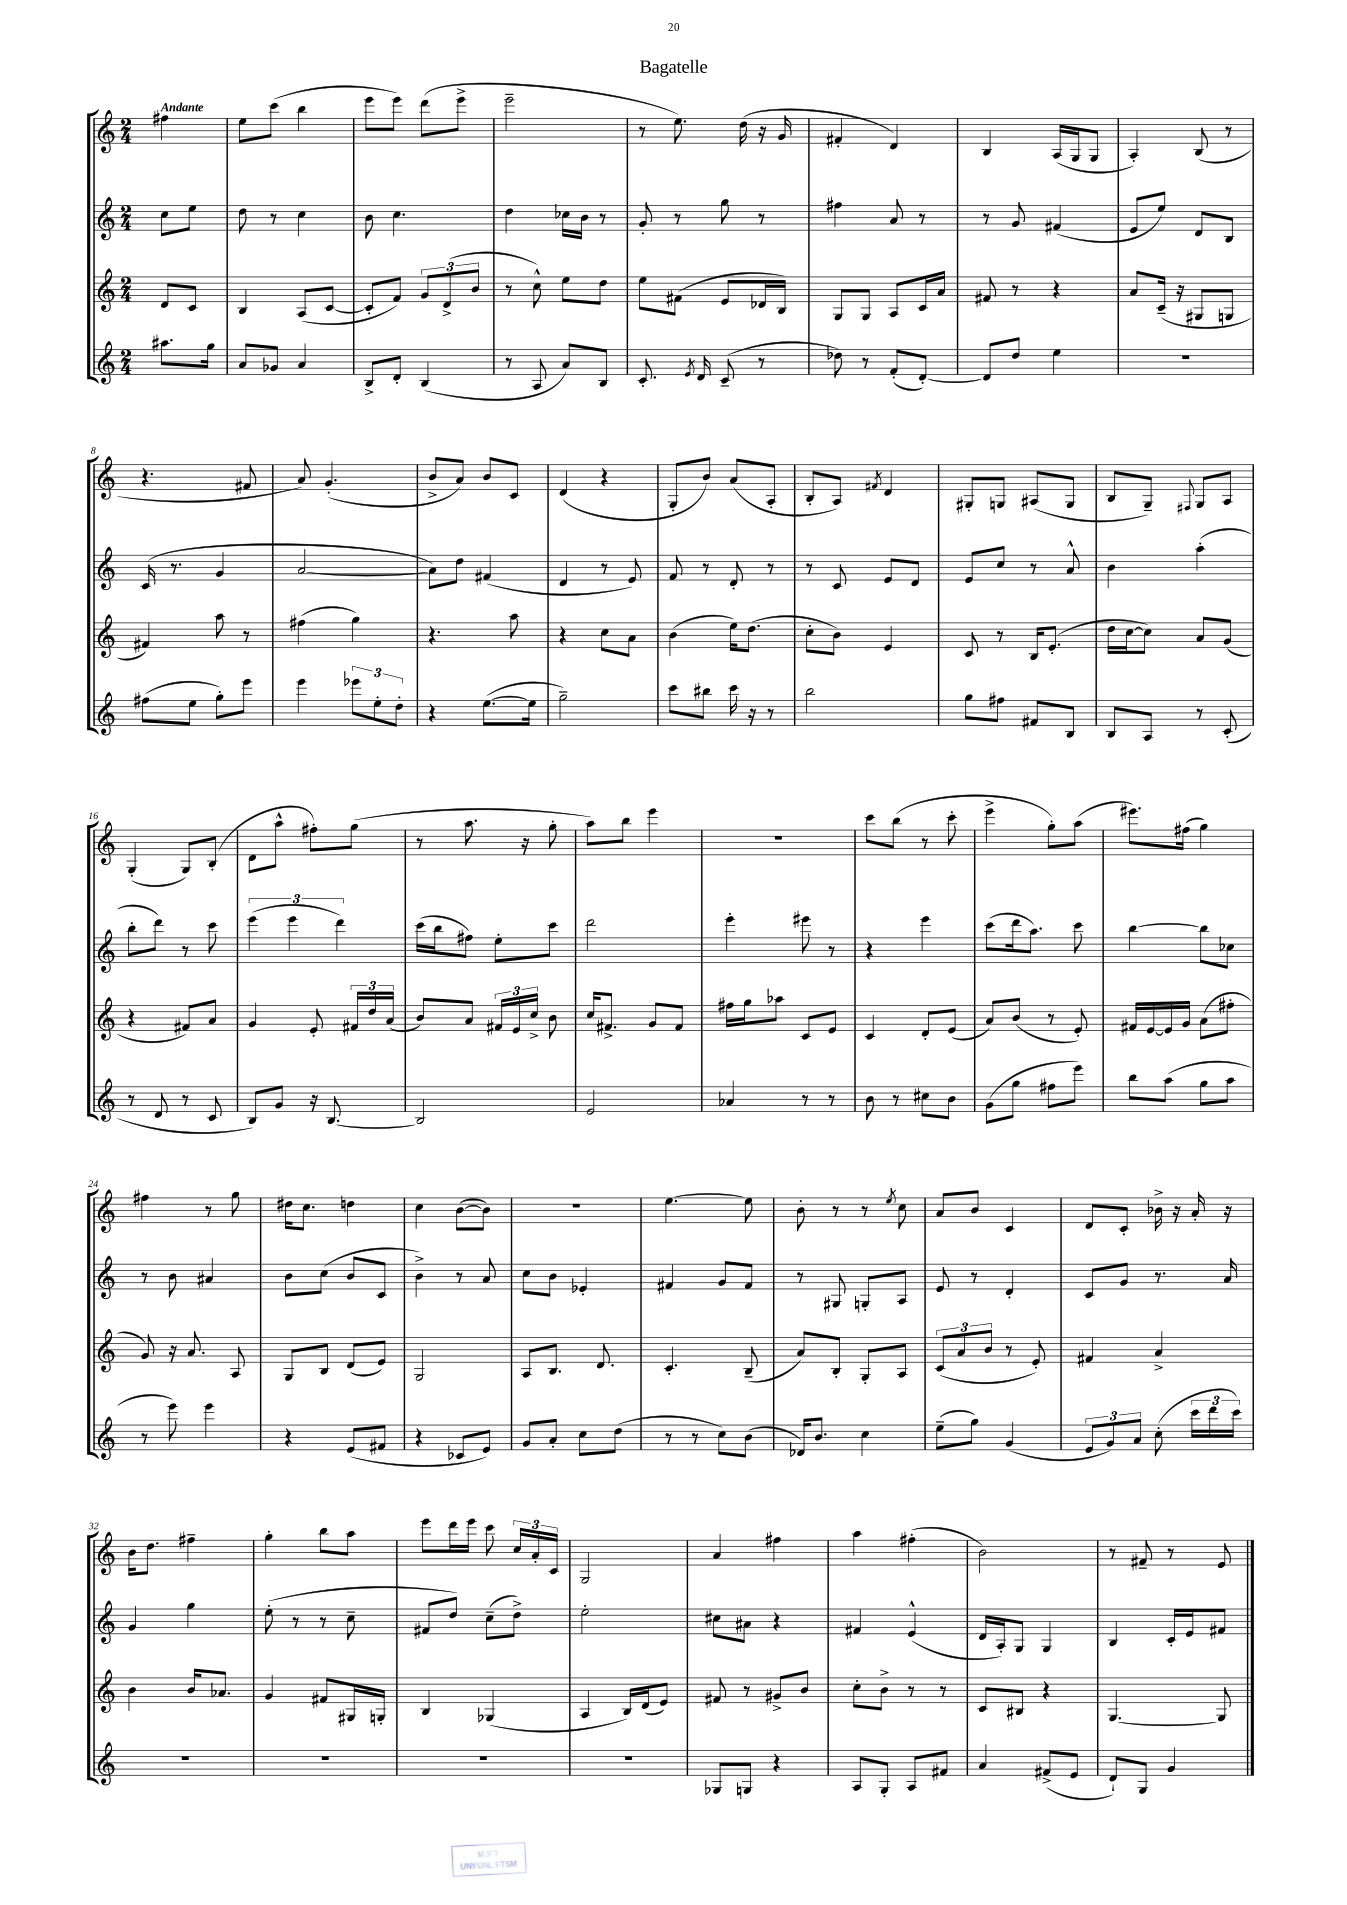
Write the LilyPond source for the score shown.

\header { title = "Bagatelle" }
<<
\new StaffGroup <<
\new Staff = "s0" {
    \clef treble \key c \major \numericTimeSignature \time 2/4 \partial 4 \tempo "Andante"
    \autoBeamOff fis''4 |
    e''8[ c'''8]( b''4 |
    e'''8[ e'''8]) d'''8[( e'''8]-> |
    e'''2-- |
    r8 e''8.) d''16( r16 g'16 |
    fis'4-. d'4) |
    b4 a16[( g16 g8] |
    a4-.) b8( r8 |
    r4. fis'8 |
    a'8) g'4.-.( |
    b'8[-> a'8]) b'8[ c'8] |
    d'4( r4 |
    g8[-. b'8]) a'8[( a8]-. |
    b8[-. a8]) \acciaccatura { fis'8 } d'4 |
    gis8[-. g8] ais8[( g8] |
    b8[ g8]--) \appoggiatura { fis8 } g8[ a8] |
    g4-.( g8[) b8]-.( |
    d'8[ a''8]-^ fis''8[-.) g''8]( |
    r8 a''8. r16 g''8-. |
    a''8[) b''8] e'''4 |
    r2 |
    c'''8[ b''8]( r8 c'''8-. |
    e'''4-> g''8[-.) a''8]( |
    eis'''8.[) fis''16]( g''4) |
    fis''4 r8 g''8 |
    dis''16[ c''8.] d''4 |
    c''4 b'8[~( b'8]) |
    r2 |
    e''4.~ e''8 |
    b'8-. r8 r8 \acciaccatura { e''8 } c''8 |
    a'8[ b'8] c'4 |
    d'8[ c'8]-. bes'16-> r16 a'16-. r16 |
    b'16[ d''8.] fis''4-- |
    g''4-. b''8[ a''8] |
    e'''8[ d'''16 e'''16] c'''8 \tuplet 3/2 { c''16[ a'16-. c'16] } |
    g2 |
    a'4 fis''4 |
    a''4 fis''4-.( |
    b'2) |
    r8 fis'8-- r8 e'8 \bar "|." |
}
\new Staff = "s1" {
    \clef treble \key c \major \numericTimeSignature \time 2/4 \partial 4
    \autoBeamOff c''8[ e''8] |
    d''8 r8 c''4 |
    b'8 c''4. |
    d''4 ces''16[ b'16] r8 |
    g'8-. r8 g''8 r8 |
    fis''4 a'8 r8 |
    r8 g'8 fis'4( |
    e'8[ e''8]) d'8[ b8] |
    c'16( r8. g'4 |
    a'2~ |
    a'8[) d''8] fis'4( |
    d'4 r8 e'8) |
    f'8 r8 d'8-. r8 |
    r8 c'8 e'8[ d'8] |
    e'8[ c''8] r8 a'8-^ |
    b'4 a''4-.( |
    b''8[-. d'''8]) r8 c'''8 |
    \tuplet 3/2 { e'''4( e'''4 d'''4) } |
    c'''16[( b''16 fis''8]) e''8[-. c'''8] |
    d'''2 |
    e'''4-. eis'''8 r8 |
    r4 e'''4 |
    c'''8[( d'''16 a''8.]) c'''8 |
    b''4~ b''8[ ces''8] |
    r8 b'8 ais'4 |
    b'8[ c''8]( b'8[ c'8] |
    b'4->) r8 a'8 |
    c''8[ b'8] ees'4-. |
    fis'4 g'8[ fis'8] |
    r8 gis8 g8[-. a8] |
    e'8 r8 d'4-. |
    c'8[ g'8] r8. a'16 |
    g'4 g''4 |
    e''8-.( r8 r8 c''8-- |
    fis'8[ d''8]) c''8[--( d''8]->) |
    e''2-. |
    cis''8[ ais'8] r4 |
    fis'4 e'4-^( |
    d'16[ a16-.) g8] g4 |
    b4 c'16[-. e'16 fis'8] \bar "|." |
}
\new Staff = "s2" {
    \clef treble \key c \major \numericTimeSignature \time 2/4 \partial 4
    \autoBeamOff d'8[ c'8] |
    b4 a8[( c'8]~ |
    c'8[-. f'8]) \tuplet 3/2 { g'8[ d'8->( b'8] } |
    r8 c''8-^) e''8[ d''8] |
    e''8[ fis'8]( e'8[ des'16 b16]) |
    g8[ g8] a8[ c'16 a'16] |
    fis'8 r8 r4 |
    a'8[ c'16]--( r16 gis8[ g8] |
    fis'4) a''8 r8 |
    fis''4( g''4) |
    r4. a''8 |
    r4 c''8[ a'8] |
    b'4( e''16[) d''8.]( |
    c''8[-. b'8]) e'4 |
    c'8 r8 b16[ e'8.]-.( |
    d''16[ c''16~ c''8]) a'8[ g'8]( |
    r4 fis'8[) a'8] |
    g'4 e'8-. \tuplet 3/2 { fis'16[ d''16 a'16]( } |
    b'8[) a'8] \tuplet 3/2 { fis'16[ e'16 c''16]-> } b'8 |
    c''16[ fis'8.]-> g'8[ fis'8] |
    fis''16[ g''16 aes''8] c'8[ e'8] |
    c'4 d'8[-. e'8]( |
    a'8[) b'8]( r8 e'8-.) |
    fis'16[ e'16~ e'16 g'16] a'8[( fis''8]-. |
    g'8) r16 a'8. a8 |
    g8[ b8] d'8[( e'8]) |
    g2 |
    a8[ b8.] d'8. |
    c'4.-. b8--( |
    a'8[) b8]-. g8[-. a8] |
    \tuplet 3/2 { c'8[( a'8 b'8] } r8 e'8-.) |
    fis'4 a'4-> |
    b'4 b'16[ aes'8.] |
    g'4 fis'8[ gis16 g16]-. |
    b4 ges4( |
    a4 b16[) d'16( e'8]) |
    fis'8 r8 gis'8[-> b'8] |
    c''8[-. b'8]-> r8 r8 |
    c'8[ bis8] r4 |
    g4.~ g8 \bar "|." |
}
\new Staff = "s3" {
    \clef treble \key c \major \numericTimeSignature \time 2/4 \partial 4
    \autoBeamOff ais''8.[ g''16] |
    a'8[ ges'8] a'4 |
    b8[-> d'8]-. b4( |
    r8 a8 a'8[) b8] |
    c'8.-. \acciaccatura { e'8 } d'16 c'8--( r8 |
    des''8) r8 f'8[-.( d'8]~-.) |
    d'8[ d''8] e''4 |
    r2 |
    fis''8[( e''8] g''8[-.) e'''8] |
    e'''4 \tuplet 3/2 { ees'''8[ e''8-. d''8]-. } |
    r4 e''8.[~( e''16] |
    g''2--) |
    c'''8[ bis''8] c'''16 r16 r8 |
    b''2 |
    g''8[ fis''8] fis'8[ b8] |
    b8[ a8] r8 c'8-.( |
    r8 d'8 r8 c'8 |
    b8[) g'8] r16 b8.~ |
    b2 |
    e'2 |
    aes'4 r8 r8 |
    b'8 r8 cis''8[ b'8] |
    g'8[( g''8] fis''8[ e'''8]) |
    b''8[ a''8]( g''8[ a''8] |
    r8 e'''8) e'''4 |
    r4 e'8[( fis'8] |
    r4 ces'8[ e'8]) |
    g'8[ a'8]-. c''8[ d''8]( |
    r8 r8 c''8[) b'8]( |
    des'16[) b'8.] c''4 |
    e''8[--( g''8]) g'4( |
    \tuplet 3/2 { e'8[ g'8) a'8] } c''8-.( \tuplet 3/2 { c'''16[ d'''16 c'''16]) } |
    R2 |
    R2 |
    R2 |
    R2 |
    ges8[ g8] r4 |
    a8[ g8]-. a8[ fis'8] |
    a'4 fis'8[->( e'8] |
    d'8[-!) g8] g'4 \bar "|." |
}
>>
>>
